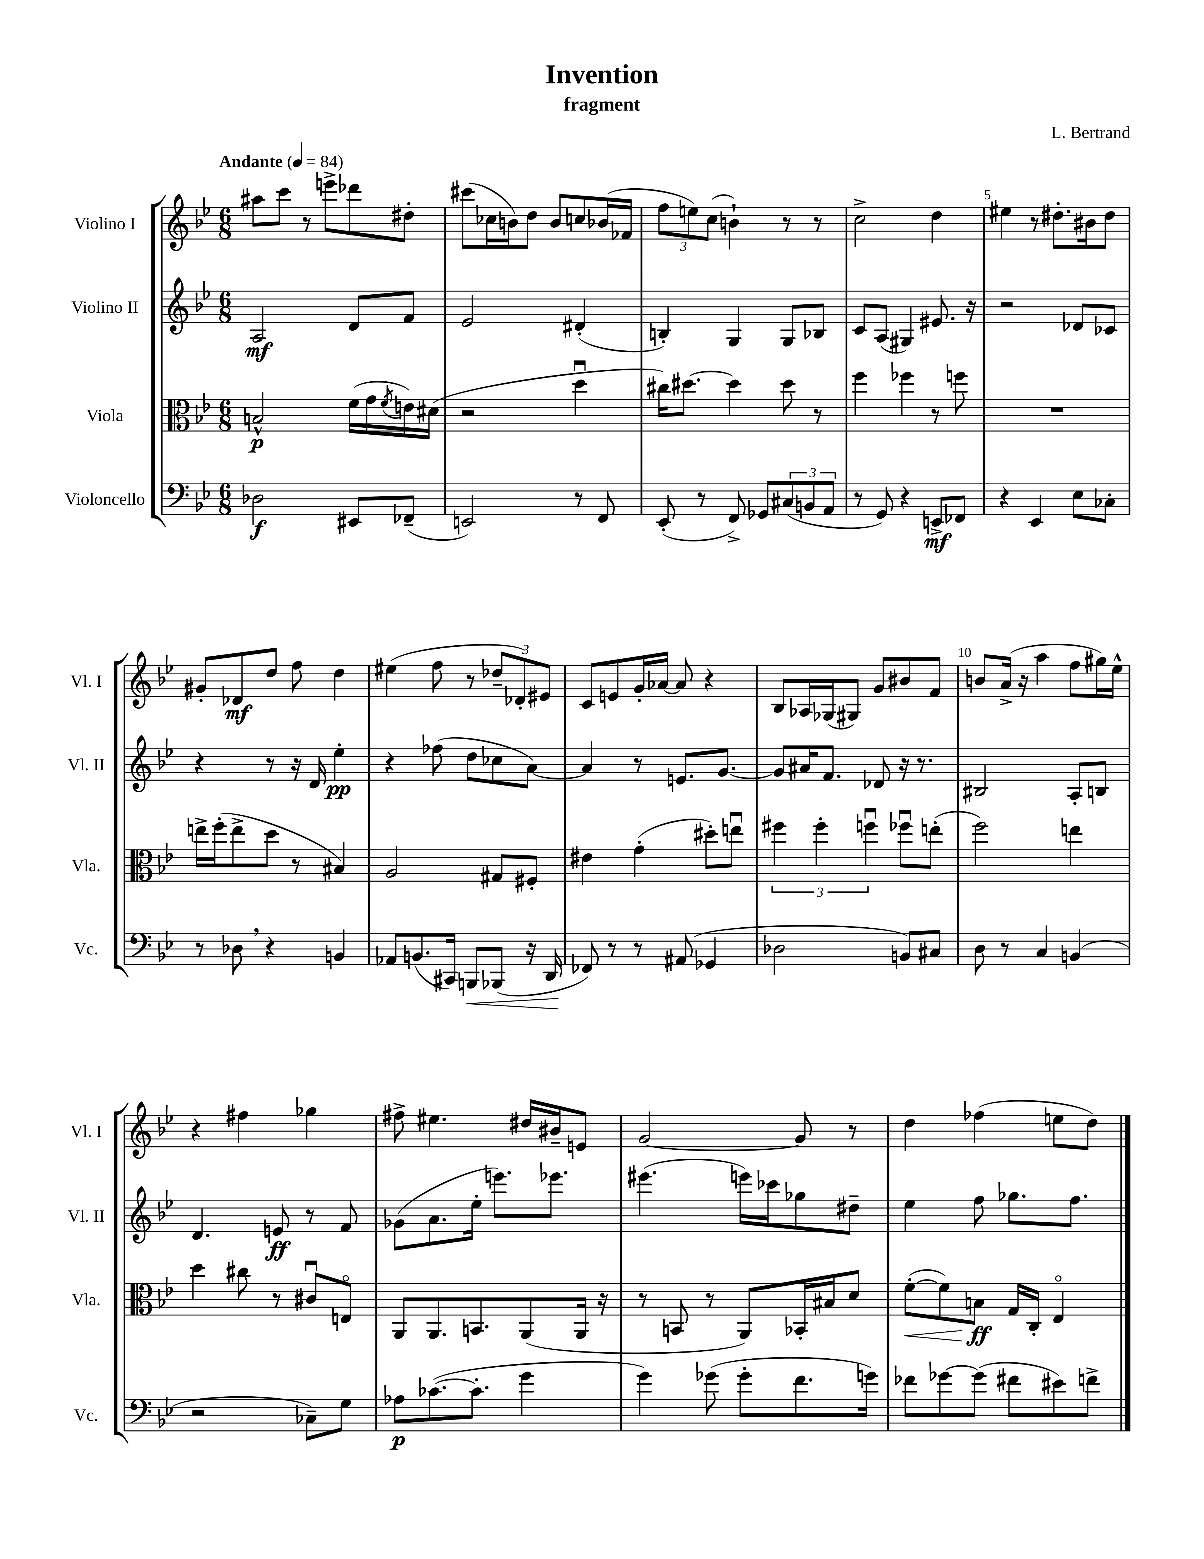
\header { title = "Invention" composer = "L. Bertrand" subtitle = "fragment" }
<<
\new StaffGroup <<
\new Staff = "s0" \with { instrumentName = "Violino I" shortInstrumentName = "Vl. I" } {
    \clef treble \key bes \major \numericTimeSignature \time 6/8 \tempo "Andante" 4 = 84
    ais''8 c'''8 r8 e'''8-> des'''8 dis''8-. |
    cis'''8( ces''16 b'16) d''8 b'8 c''8 bes'16( fes'16 |
    \tuplet 3/2 { f''8 e''8) c''8( } b'4-!) r8 r8 |
    c''2-> d''4 |
    eis''4 r8 dis''8.-. bis'16 dis''8 |
    gis'8-. des'8\mf d''8 f''8 d''4 |
    eis''4( f''8 r8 \tuplet 3/2 { des''8-- des'8-.) eis'8 } |
    c'8 e'8 g'16-. aes'16~ aes'8 r4 |
    bes8 aes16 ges16( gis8) g'8 bis'8 f'8 |
    b'8 a'16->( r16 a''4 f''8 gis''16) ees''16-^ |
    r4 fis''4 ges''4 |
    fis''8-> eis''4. dis''16 bis'16-- e'8 |
    g'2~ g'8 r8 |
    d''4 fes''4( e''8 d''8) \bar "|." |
}
\new Staff = "s1" \with { instrumentName = "Violino II" shortInstrumentName = "Vl. II" } {
    \clef treble \key bes \major \numericTimeSignature \time 6/8
    a2\mf d'8 f'8 |
    ees'2 dis'4-.( |
    b4-.) g4 g8 bes8 |
    c'8 a8( gis4) eis'8. r16 |
    r2 des'8 ces'8 |
    r4 r8 r16 d'16 ees''4-.\pp |
    r4 fes''8( d''8 ces''8 a'8~) |
    a'4 r8 e'8. g'8.~ |
    g'8 ais'16 f'8. des'8 r16 r8. |
    bis2 a8-. b8 |
    d'4. e'8\ff r8 f'8 |
    ges'8( a'8. ees''16-. e'''8.) ees'''8. |
    eis'''4.( e'''16) ces'''16 ges''8 dis''8-- |
    ees''4 f''8 ges''8. f''8. \bar "|." |
}
\new Staff = "s2" \with { instrumentName = "Viola" shortInstrumentName = "Vla." } {
    \clef alto \key bes \major \numericTimeSignature \time 6/8
    b2-^\p f'16( g'16 \acciaccatura { f'8 } e'16) dis'16( |
    r2 d''4\downbow |
    cis''16) dis''8.~ dis''4 dis''8 r8 |
    f''4 fes''4 r8 f''8 |
    R2. |
    e''16-> f''16-.( e''8-> d''8 r8 bis4) |
    a2 gis8 fis8-. |
    eis'4 g'4-.( dis''8-.) e''8\downbow |
    \tuplet 3/2 { fis''4 fis''4-. f''4\downbow } fes''8\downbow e''8-.( |
    f''2) e''4 |
    d''4 cis''8 r8 cis'8\downbow e8\flageolet |
    a,8 a,8. b,8. a,8( a,16 r16 |
    r8 b,8 r8 a,8) bes,16-. bis16 d'8 |
    f'8~-.\<( f'8) b8\ff\! g16 c16-. ees4\flageolet \bar "|." |
}
\new Staff = "s3" \with { instrumentName = "Violoncello" shortInstrumentName = "Vc." } {
    \clef bass \key bes \major \numericTimeSignature \time 6/8
    des2\f eis,8 fes,8--( |
    e,2) r8 f,8 |
    ees,8-.( r8 f,8->) ges,8 \tuplet 3/2 { cis8( b,8 a,8 } |
    r8 g,8) r4 e,8->\mf fes,8 |
    r4 ees,4 ees8 ces8-. |
    r8 des8 \breathe r4 b,4 |
    aes,8 b,8.( cis,16) b,,8\< bes,,8( r16 d,16 |
    fes,8\!) r8 r8 ais,8( ges,4 |
    des2 b,8) cis8 |
    d8 r8 c4 b,4( |
    r2 ces8--) g8 |
    aes8\p ces'8.~( ces'8.-. g'4 |
    g'4) ges'8( ges'8-. f'8. g'16) |
    fes'8 ges'8~ ges'8( fis'8 eis'8) f'8-> \bar "|." |
}
>>
>>
\layout { \context { \Score \override BarNumber.break-visibility = ##(#f #t #t) barNumberVisibility = #(every-nth-bar-number-visible 5) } }
